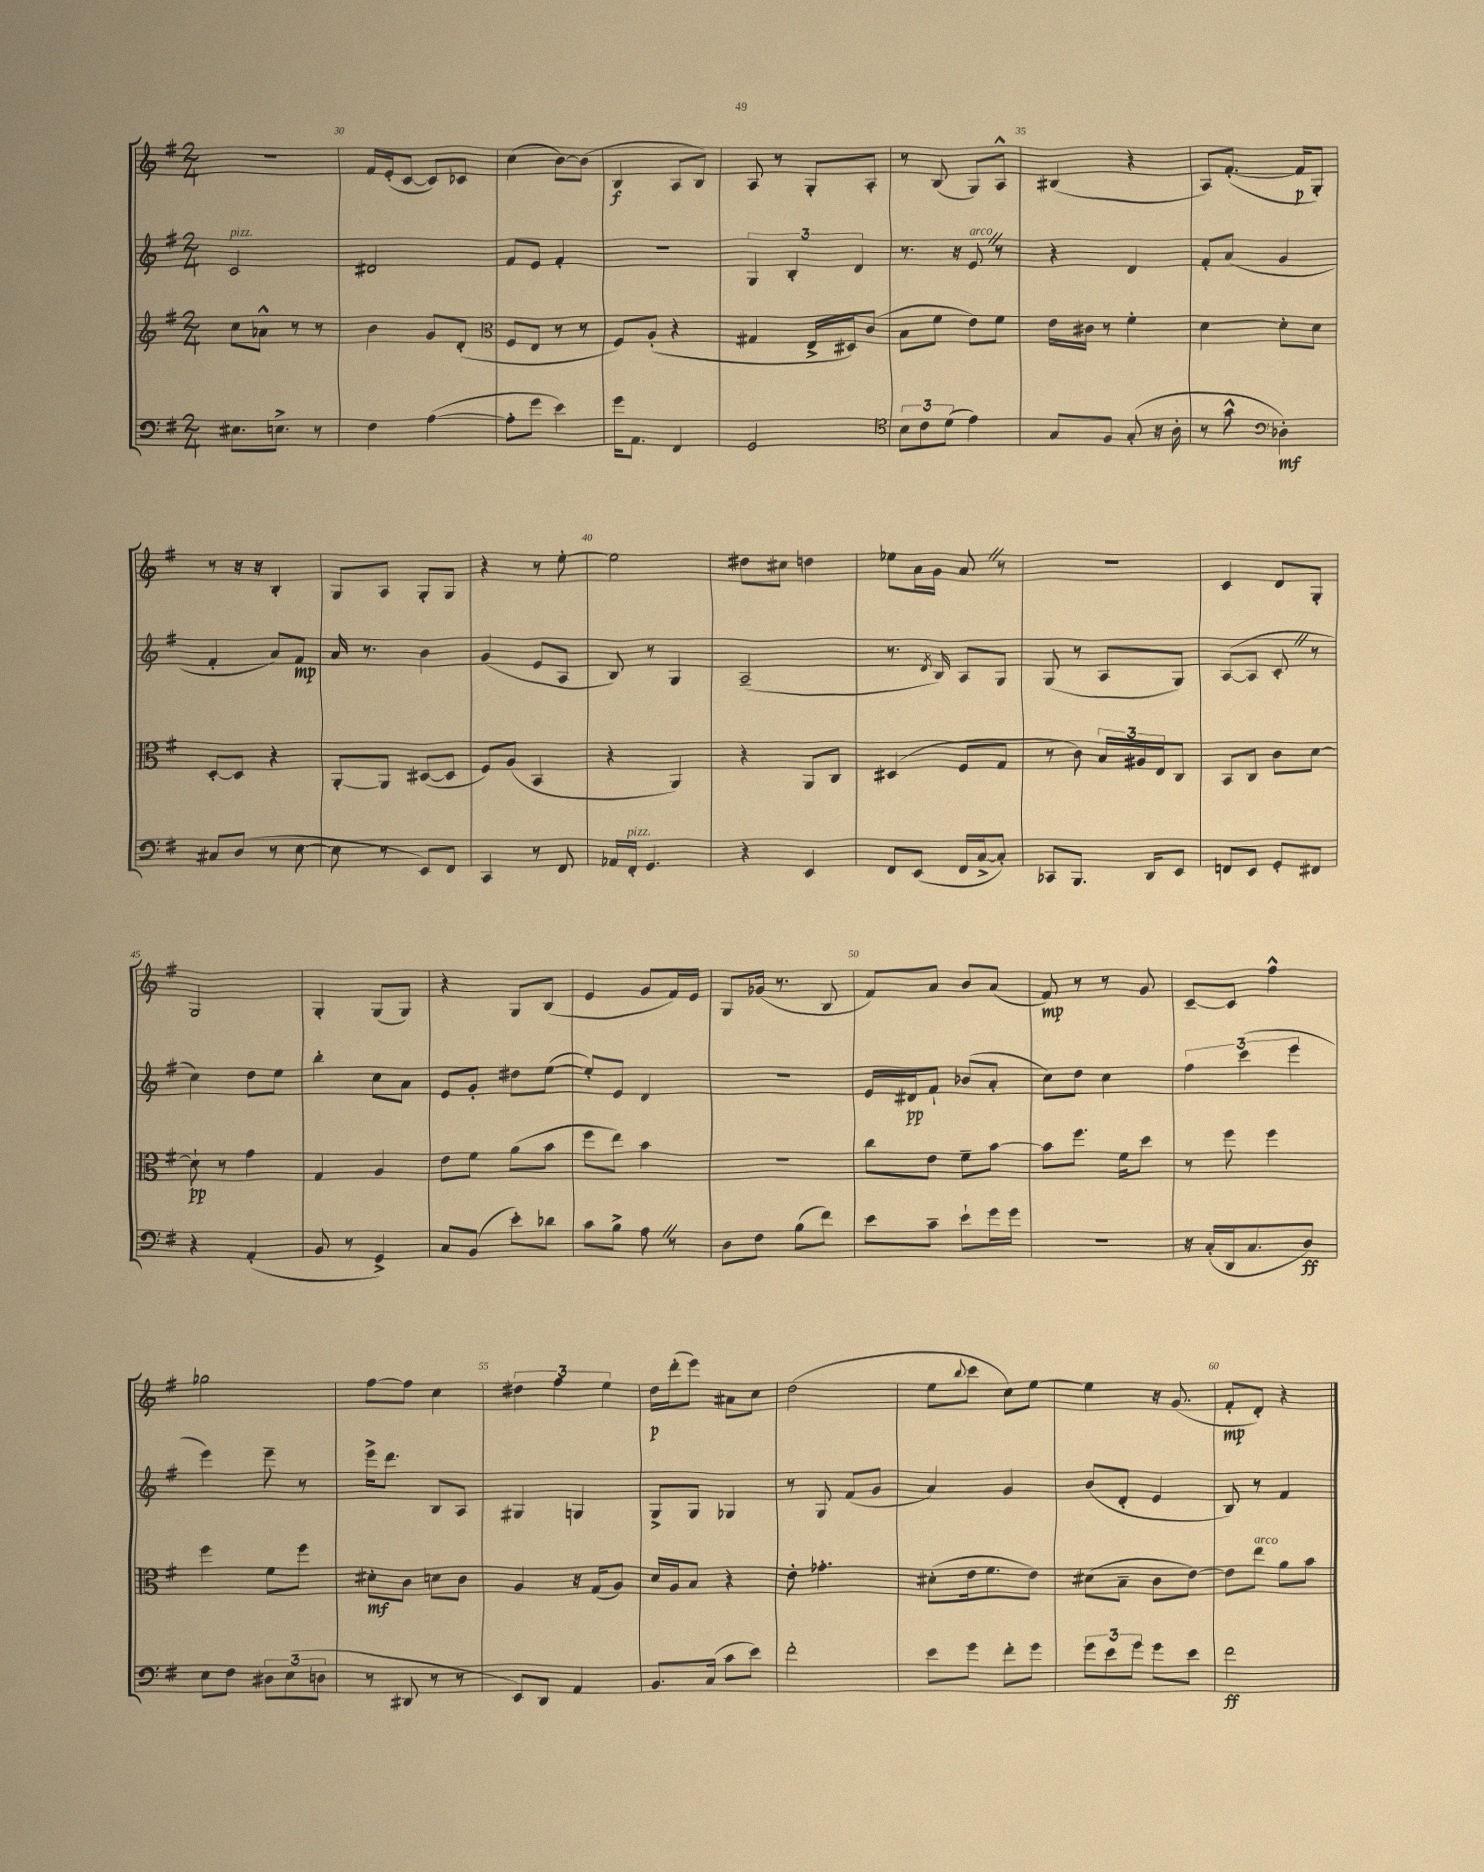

**kern	**kern	**kern	**kern
*staff4	*staff3	*staff2	*staff1
*clefF4	*clefG2	*clefG2	*clefG2
*k[f#]	*k[f#]	*k[f#]	*k[f#]
*M2/4	*M2/4	*M2/4	*M2/4
8.E#	8cc	2c	2r
.	8a-^^	.	.
8.E^	.	.	.
.	8r	.	.
8r	8r	.	.
=	=	=	=
4F#	4b	2d#	16f#
.	.	.	(16e'
.	.	.	[8c
([4A	8g	.	8c])
.	(8d'	.	8c-
=	=	=	=
*	*clefC3	*	*
8A']	8F#	8f#	(4cc
8g	8E	8e	.
4e)	8r	4f#'	[8b)
.	8r	.	(8b]
=	=	=	=
16g	8F#)	2r	4B
8.AA	.	.	.
.	(8A'	.	.
4FF#	4r	.	8A
.	.	.	8B)
=	=	=	=
2GG	4G#	6G	8A
.	.	.	8r
.	.	6B'	.
.	16E^	.	8G'
.	16D#)	.	.
.	.	6d	.
.	(8c	.	8A'
=	=	=	=
*clefC4	*	*	*
12B	8B	8.r	8r
12c	.	.	.
.	8f#	.	(8B
(12d	.	.	.
.	.	16r	.
4e)	8e)	8e	8G)
.	8f#	8r	8A^^
=	=	=	=
8G	16e	4r	(4B#
.	16c#	.	.
8F#	8r	.	.
(8G'	4f#'	4d	4r
16r	.	.	.
16A'	.	.	.
=	=	=	=
8r	[4d	8f#'	8A)
8g^^	.	(8a	([8.f#'
*clefF4	*	*	*
4D-')	8d']	4g	.
.	.	.	16f#]
.	8d	.	8G')
=	=	=	=
8C#	[8D'	4f#'	8r
(8D	8D]	.	16r
.	.	.	16r
8r	4r	8a)	4B'
[8E	.	8f#	.
=	=	=	=
8E]	[8AA'	16a	8G
.	.	8.r	.
8r	8AA]	.	8A
8EE)	([8D#	4b	8G'
8FF#	8D#]	.	8G
=	=	=	=
4CC	8F#)	(4g	4r
.	(8A	.	.
8r	4BB	8e	8r
8FF#	.	8A	[8ee'
=	=	=	=
16AA-	4r	8B)	2ee]
16FF#'	.	.	.
4.GG	.	8r	.
.	4AA)	4G	.
=	=	=	=
4r	4r	(2A~	8dd#
.	.	.	8cc#
4EE	8AA	.	4dd
.	8C	.	.
=	=	=	=
8FF#	(4D#	8.r	8ee-
(8EE	.	.	16a
.	.	8qd	.
.	.	16B)	16g
16FF#	8F#	8A	8a
[16C^	.	.	.
8C'])	8G	8G	8r
=	=	=	=
8CC-	8r	(8G	2r
8.BBB	8c)	8r	.
.	24B	8A	.
.	24A#	.	.
16DD	.	.	.
.	24E	.	.
8EE	8C	8G)	.
=	=	=	=
8FF	8BB	([8A	4c
8EE	8C	8A]	.
8GG'	8c	8c'	8d
8FF#	[8d	8r	8G'
=	=	=	=
4r	8d`]	4cc)	2G
.	8r	.	.
(4AA'	4g	8dd	.
.	.	8ee	.
=	=	=	=
8BB	4G	4bb'	4G'
8r	.	.	.
4GG^)	4A	8cc	(8G
.	.	8a	8G)
=	=	=	=
8C	8e	8e	4r
(8BB	8f#	8g'	.
8e')	(8a	8dd#	8G
8d-	8b	([8ee	(8B
=	=	=	=
8c	8ff#	8ee'])	4e
8B^	8ee)	8e	.
8A	4b	4d	8g
8r	.	.	16f#)
.	.	.	16e
=	=	=	=
8D	2r	2r	8G
8F#	.	.	(16g-
.	.	.	8.r
(8B	.	.	.
8f#)	.	.	8B
=	=	=	=
8e	8cc	16e	8f#)
.	.	16d#	.
8c~	8e	8f#`	8a
8e`	8f#~	(8b-	8b
16g	[8b	8a'	(8a
16g	.	.	.
=	=	=	=
2r	8b]	8cc)	8f#)
.	8.ff#	8dd	8r
.	.	4cc	8r
.	16f#	.	.
.	8dd	.	8g
=	=	=	=
16r	8r	6ff#	[8c~
(16C'	.	.	.
16DD	8ff#	.	8c]
.	.	(6ccc	.
8.C	.	.	.
.	4ff#	.	4ff#^^
.	.	6eee	.
8D)	.	.	.
=	=	=	=
8E	4ff#	4eee)	2gg-
8F#	.	.	.
12D#	8f#	8eee~	.
(12E	.	.	.
.	8ff#	8r	.
12D	.	.	.
=	=	=	=
8r	8d#'	16eee^	[8ff#
.	.	8.ddd	.
8DD#	8c	.	8ff#]
8r	8d	8B	4cc
8r	8c	8A	.
=	=	=	=
8EE)	4A	4G#	6dd#
8DD	.	.	.
.	.	.	6ff#
4AA	16r	4G	.
.	(16G	.	.
.	.	.	6ee
.	8A)	.	.
=	=	=	=
8.BB	16d	8G^	16dd
.	16A	.	(16ddd'
.	8B	8G	8eee)
(16C	.	.	.
8c	4r	4G-	8a#
8e)	.	.	8cc
=	=	=	=
2f#'	8e'	8r	(2dd
.	4.g-'	8G	.
.	.	(8f#	.
.	.	8g	.
=	=	=	=
8e	(8d#'	4a)	8ee
.	.	.	8qqbb
8g	16e	.	8ccc
.	8.f#	.	.
8f#'	.	4g	8cc)
8g	8e)	.	[8ee
=	=	=	=
12g	(8d#	(8b	4ee]
12e	.	.	.
.	8B~	8d'	.
12g	.	.	.
8g	8c	4e	16r
.	.	.	(8.g
8e	[8e)	.	.
=	=	=	=
2f#	8e]	8B)	8f#'
.	8ee	8r	8d')
.	8a	4f#	4r
.	8b	.	.
==	==	==	==
*-	*-	*-	*-
